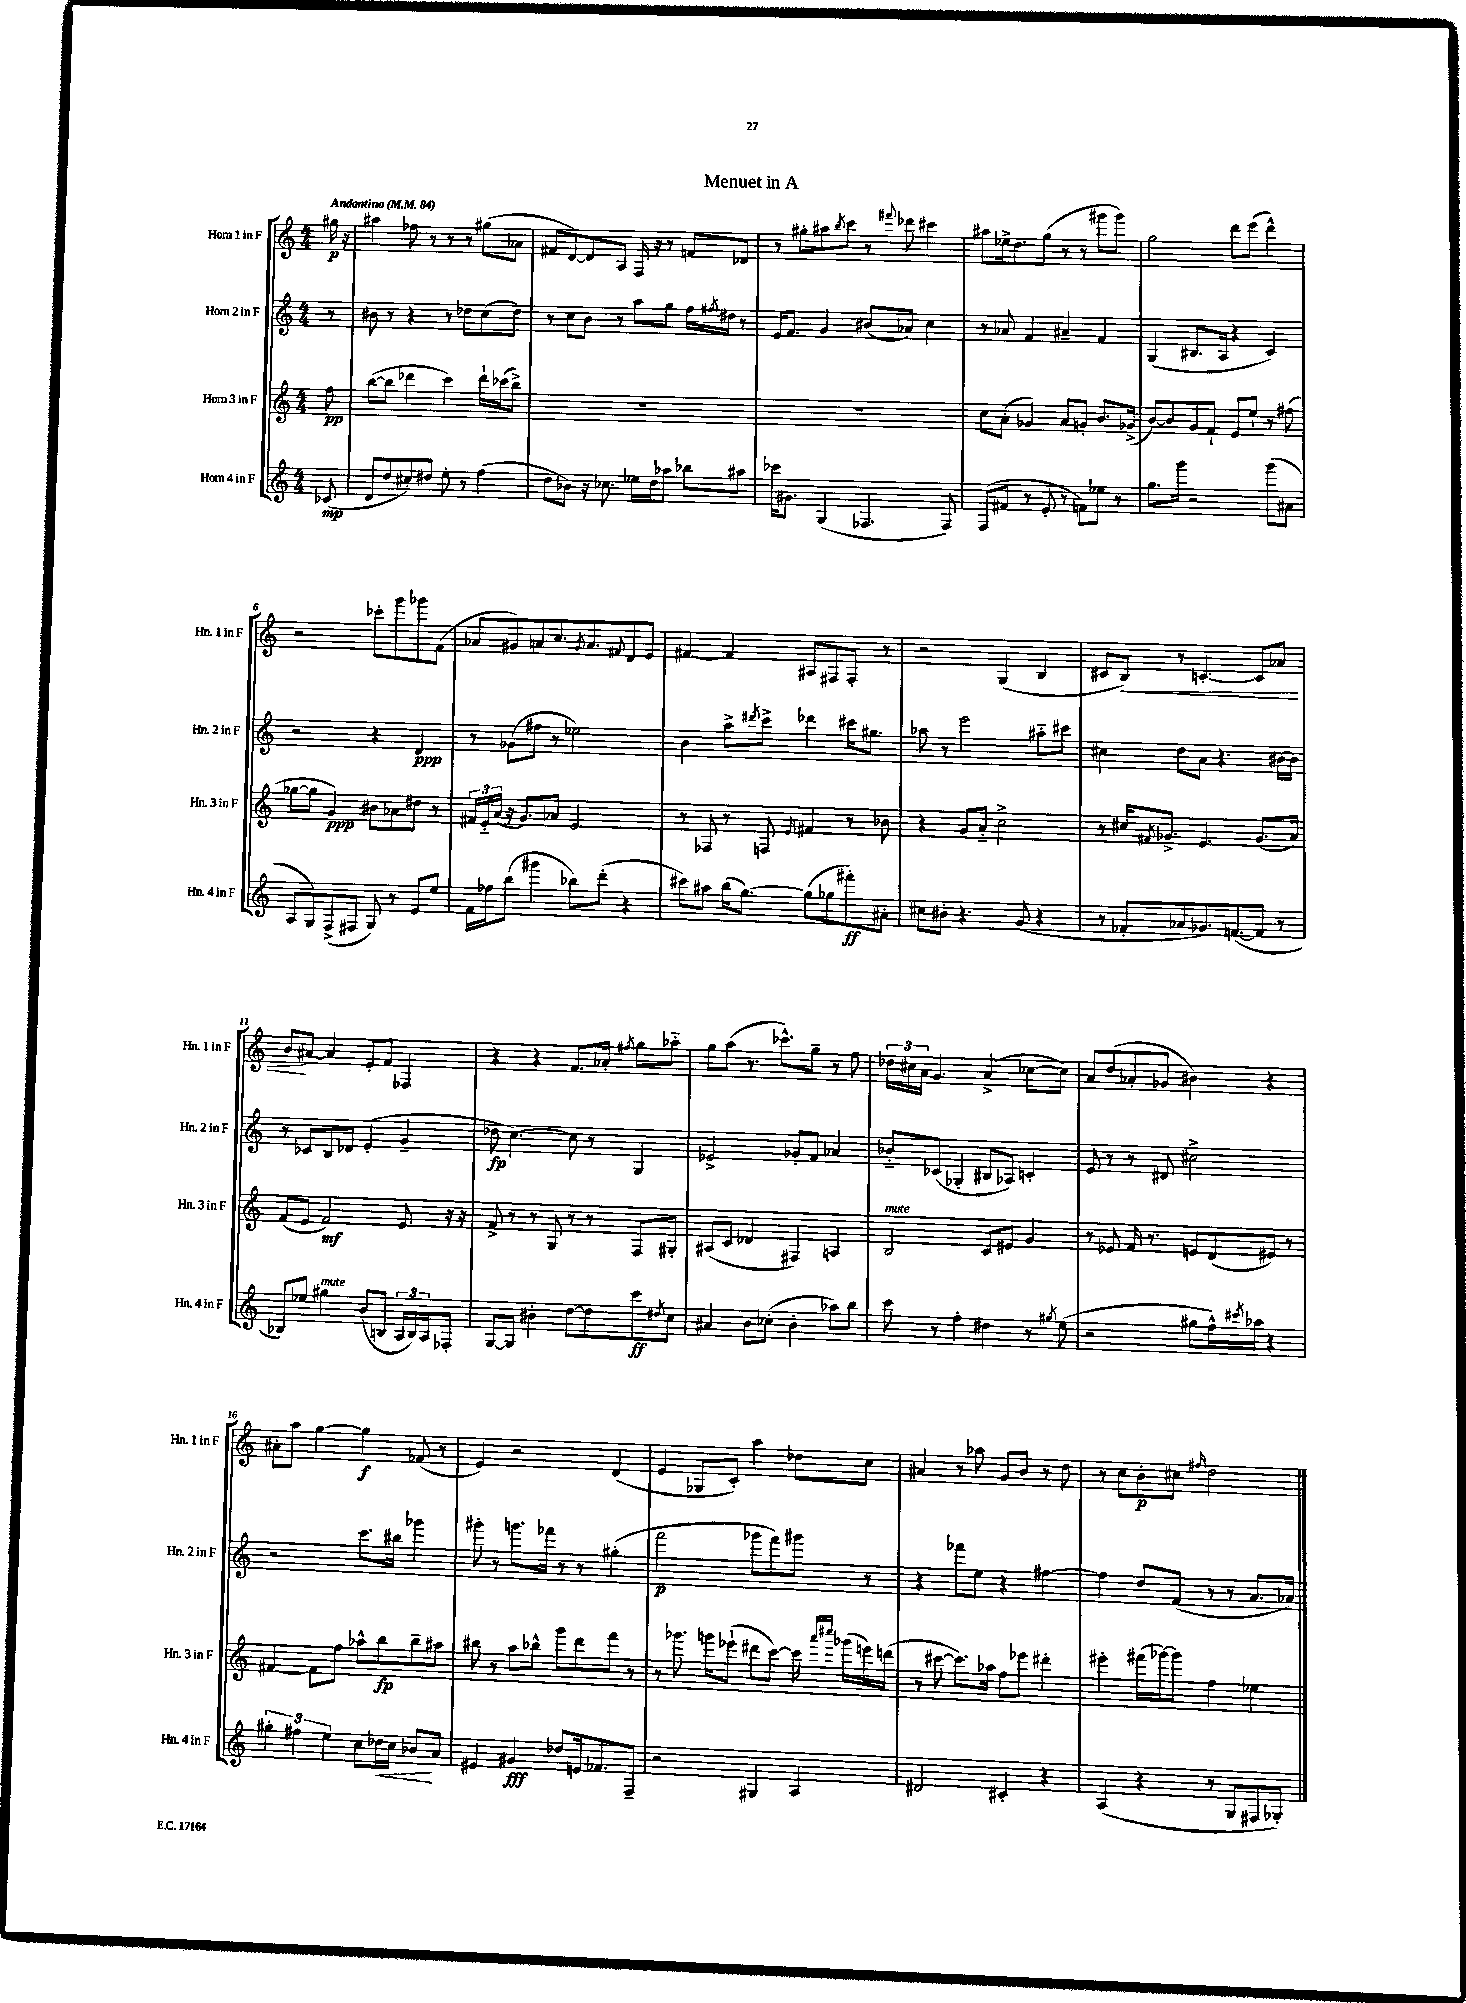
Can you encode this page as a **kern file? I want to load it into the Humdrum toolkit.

**kern	**dynam	**kern	**dynam	**kern	**dynam	**kern	**dynam
*part4	*part4	*part3	*part3	*part2	*part2	*part1	*part1
*staff4	*staff4	*staff3	*staff3	*staff2	*staff2	*staff1	*staff1
*I"Horn 4 in F	*	*I"Horn 3 in F	*	*I"Horn 2 in F	*	*I"Horn 1 in F	*
*I'Hn. 4 in F	*	*I'Hn. 3 in F	*	*I'Hn. 2 in F	*	*I'Hn. 1 in F	*
*clefG2	*	*clefG2	*	*clefG2	*	*clefG2	*
*k[]	*	*k[]	*	*k[]	*	*k[]	*
*M4/4	*	*M4/4	*	*M4/4	*	*M4/4	*
*MM84	*	*MM84	*	*MM84	*	*MM84	*
=	=	=	=	=	=	=	=
!	!	!	!	!	!	!LO:TX:a:B:t=Andantino	!
(8c-X/	mp	8ff\	pp	8r	.	16gg#X\	p
.	.	.	.	.	.	16r	.
=1	=1	=1	=1	=1	=1	=1	=1
8d/L	.	([8bb\L	.	8b#X\	.	4aa#X\	.
8dd/	.	8bb\J]	.	8r	.	.	.
8cc#X'/)	.	4ddd-X\	.	4r	.	8ff-X\	.
8dd#X/J	.	.	.	.	.	8r	.
8ee'\	.	4ccc\)	.	8r	.	8r	.
8r	.	.	.	8dd-X\L	.	8r	.
(4ff\	.	16ddd-`\LL	.	(8cc\	.	(8gg#X\L	.
.	.	(16ccc-X\J	.	.	.	.	.
.	.	8bb^\J)	.	8dd-\J)	.	8a-X\J	.
=2	=2	=2	=2	=2	=2	=2	=2
8dd\L	.	1r	.	8r	.	8f#X/L	.
8b-X\J)	.	.	.	8cc\L	.	[8d/)	.
16r	.	.	.	8b\J	.	8d/]	.
8.cc-X\	.	.	.	.	.	.	.
.	.	.	.	8r	.	8A/J	.
16ee-X\LL	.	.	.	8aa\L	.	16F/	.
16dd\J	.	.	.	.	.	16r	.
8aa-X\J	.	.	.	8gg\J	.	8r	.
8bb-X\L	.	.	.	16ff\LL	.	8fn/L	.
.	.	.	.	8qff#X/	.	.	.
.	.	.	.	16dd#X\JJ	.	.	.
8aa#X\J	.	.	.	8r	.	8d-X/J	.
=3	=3	=3	=3	=3	=3	=3	=3
16ccc-X\KL	.	1r	.	16e/KL	.	8r	.
8.g#X\J	.	.	.	8.f/J	.	.	.
.	.	.	.	.	.	8gg#X'\L	.
(4G/	.	.	.	4g/	.	8aa#X\	.
.	.	.	.	.	.	8qbb/	.
.	.	.	.	.	.	8ccc\J	.
4.F-X/	.	.	.	(8b#X/L	.	8r	.
.	.	.	.	.	.	8qqfff#X/	.
.	.	.	.	8a-X/J)	.	8ddd-X\	.
.	.	.	.	4cc\	.	4ccc#X\	.
8F-/)	.	.	.	.	.	.	.
=4	=4	=4	=4	=4	=4	=4	=4
(8F/L	.	8cc\L	.	8r	.	8aa#X\L	.
8f#X/J	.	(8a'\J	.	8a-X/	.	16ee-X^\k	.
.	.	.	.	.	.	8.dd\	.
8r	.	4g-X/)	.	4f/	.	.	.
8e'/	.	.	.	.	.	(8gg\J	.
8r	.	8a/L	.	4a#X~/	.	8r	.
8fn\L)	.	8gn'/J	.	.	.	8r	.
8ee-X\J	.	8.b/L	.	4f/	.	8ggg#X\L	.
8r	.	.	.	.	.	8ggg#\J)	.
.	.	(16g-X^/Jk	.	.	.	.	.
=5	=5	=5	=5	=5	=5	=5	=5
8.gg\L	.	[8b/L)	.	(4G/	.	2gg\	.
.	.	8b/]	.	.	.	.	.
16ggg\Jk	.	.	.	.	.	.	.
2r	.	8g/	.	8.B#X/L	.	.	.
.	.	8f`/J	.	.	.	.	.
.	.	.	.	16A/Jk	.	.	.
.	.	8e/L	.	4r	.	8ddd\L	.
.	.	8ee`/J	.	.	.	(8eee\J	.
(8ggg\L	.	8r	.	4c/)	.	4ddd^^\)	.
8a#X\J	.	(8ff#X\	.	.	.	.	.
!!LO:LB:g=z
=6	=6	=6	=6	=6	=6	=6	=6
8A/L	.	[8gg-X\L	.	2r	.	2r	.
8G/)	.	8gg-\J]	.	.	.	.	.
(8F^/	.	4g/)	ppp	.	.	.	.
8F#X/J	.	.	.	.	.	.	.
8G/)	.	8b#X\L	.	4r	.	8ccc-X'\L	.
8r	.	8a-X\	.	.	.	8ggg\	.
8e/L	.	8dd#X\J	.	4d/	ppp	8ggg-X\	.
8ee/J	.	8r	.	.	.	(8f\J	.
=7	=7	=7	=7	=7	=7	=7	=7
16f\LL	.	24f#X/LL	.	8r	.	8a-X/L	.
.	.	24e/	.	.	.	.	.
16ff-X\J	.	.	.	.	.	.	.
.	.	(24a/JJ	.	.	.	.	.
(8bb\J	.	16r	.	(8g-X\L	.	8g#X/)	.
.	.	8.g/L)	.	.	.	.	.
4ggg#X\	.	.	.	8ff#X\J	.	8an/	.
.	.	8a-X/J	.	8r	.	8.cc/	.
8bb-X\L)	.	2e/	.	2ee-X\)	.	.	.
.	.	.	.	.	.	8qg#/	.
.	.	.	.	.	.	8.a/	.
(8ddd'\J	.	.	.	.	.	.	.
.	.	.	.	.	.	8qqf#X/	.
4r	.	.	.	.	.	8d/	.
.	.	.	.	.	.	8e/J	.
=8	=8	=8	=8	=8	=8	=8	=8
8ccc#X\L)	.	8r	.	4b\	.	[4f#X/	.
8aa#X\J	.	8F-X/	.	.	.	.	.
(16bb\KL	.	8r	.	8aa^\L	.	4f#/]	.
[8.gg\J)	.	.	.	.	.	.	.
.	.	.	.	8qddd#X/	.	.	.
.	.	8Fn/	.	8ccc^\J	.	.	.
.	.	16qqe/	.	.	.	.	.
(8gg\L]	.	4f#X/	.	4ddd-X\	.	8A#X/L	.
8gg-X\	.	.	.	.	.	8F#X/	.
8fff#X'\)	ff	8r	.	16ccc#X\KL	.	8F#'/J	.
.	.	.	.	8.gg#X\J	.	.	.
8a#X'\J	.	8b-X\	.	.	.	8r	.
=9	=9	=9	=9	=9	=9	=9	=9
8cc#X\L	.	4r	.	8aa-X\	.	2r	.
8b#X'\J	.	.	.	8r	.	.	.
4.r	.	8g/L	.	2eee\	.	.	.
.	.	8a/J	.	.	.	.	.
.	.	2cc^\	.	.	.	(4G/	.
(8g/	.	.	.	.	.	.	.
4r	.	.	.	8aa#X\L	.	4B/	.
.	.	.	.	8ccc#X\J	.	.	.
=10	=10	=10	=10	=10	=10	=10	=10
8r	.	8r	.	4cc#X\	.	8c#X/L	.
!	!	!	!	!	!	!	!LO:HP:b
8f-X'/L	.	16cc#X/KL	.	.	.	8B/J)	<
.	.	8qf#X/	.	.	.	.	.
.	.	8.g-X^/J	.	.	.	.	.
8a-X/	.	.	.	8dd\L	.	8r	.
8.g-X/)	.	4.e/	.	8a\J	.	[4.cn'/	.
.	.	.	.	4.r	.	.	.
([8.fn/	.	.	.	.	.	.	.
8f/J]	.	(8.g-/L	.	.	.	8c/L]	.
8r	.	.	.	[16b#X\LL	.	8a-X/J	.
.	.	16a/Jk)	.	16b#\JJ]	.	.	.
!!LO:LB:g=z
=11	=11	=11	=11	=11	=11	=11	=11
8B-X/L)	.	(8f/L	.	8r	.	8b/L	.
8ee-X/J	.	8e/J	.	8c-X/L	.	[8a#X/J	[
!LO:TX:a:i:t=mute	!	!	!	!	!	!	!
4gg#X\	.	2f/)	mf	8B/	.	4a#/]	.
.	.	.	.	8d-X/J	.	.	.
(8b/L	.	.	.	(4e'/	.	8e'/L	.
8Bn/J	.	.	.	.	.	8f/J	.
24A/LL	.	8e/	.	4g~/	.	4F-X/	.
24B/)	.	.	.	.	.	.	.
24A/J	.	.	.	.	.	.	.
8F-X'/J	.	16r	.	.	.	.	.
.	.	16r	.	.	.	.	.
=12	=12	=12	=12	=12	=12	=12	=12
[8G/L	.	8f^/	.	8dd-X\	fp	4r	.
8G/J]	.	8r	.	[4.cc\)	.	.	.
4b#X'\	.	8r	.	.	.	4r	.
.	.	8G/	.	.	.	.	.
[8dd\L	.	8r	.	8cc\]	.	8.f/L	.
8dd\]	.	8r	.	8r	.	.	.
.	.	.	.	.	.	16a-X'/Jk	.
.	.	.	.	.	.	8qff#X/	.
8ccc\	ff	8F/L	.	4G/	.	8gg\L	.
8qdd#X/	.	.	.	.	.	.	.
8cc\J	.	8G#X'/J	.	.	.	8aa-X\J	.
=13	=13	=13	=13	=13	=13	=13	=13
4a#X/	.	(8A#X/L	.	2e-X^/	.	8gg\L	.
.	.	8c/J	.	.	.	(8aa\J	.
8b\L	.	4d-X/	.	.	.	8.r	.
(8cc-X'\J	.	.	.	.	.	.	.
.	.	.	.	.	.	8.ccc-X^^\L)	.
4b'\	.	4F#X/)	.	8g-X'/L	.	.	.
.	.	.	.	8f/J	.	8gg~\J	.
8aa-X\L)	.	4An/	.	4a-X/	.	8r	.
8bb\J	.	.	.	.	.	8ff\	.
=14	=14	=14	=14	=14	=14	=14	=14
!	!	!LO:TX:a:i:t=mute	!	!	!	!	!
8ccc\	.	2B/	.	8b-X/L	.	24dd-X\LL	.
.	.	.	.	.	.	24cc#X\	.
.	.	.	.	.	.	24a\JJ	.
8r	.	.	.	(8c-X/J	.	4.g/	.
4ff'\	.	.	.	4G-X'/	.	.	.
4dd#X\	.	8c/L	.	8B#X/L	.	(4a^/	.
.	.	8e#X/J	.	8A-X/J)	.	.	.
8r	.	4g/	.	4cn'/	.	[8cc-X\L	.
8qgg#X/	.	.	.	.	.	.	.
(8ee\	.	.	.	.	.	8cc-\J])	.
=15	=15	=15	=15	=15	=15	=15	=15
2r	.	8r	.	8e/	.	8a/L	.
.	.	8e-X/	.	8r	.	(8dd/	.
.	.	16f/	.	8r	.	8a-X'/	.
.	.	8.r	.	.	.	.	.
.	.	.	.	8d#X/	.	8g-X/J	.
8gg#X\L	.	8en/L	.	2cc#X^\	.	4b#X\)	.
16ff^^\L)	.	(8d/	.	.	.	.	.
8qccc#X/	.	.	.	.	.	.	.
16aa-X\JJ	.	.	.	.	.	.	.
4r	.	8e#X/J)	.	.	.	4r	.
.	.	8r	.	.	.	.	.
!!LO:LB:g=z
=16	=16	=16	=16	=16	=16	=16	=16
6gg#X'\	.	[4f#X/	.	2r	.	8a#X'\L	.
.	.	.	.	.	.	8aa\J	.
6ff#X\	.	.	.	.	.	.	.
.	.	8f#\L]	.	.	.	[4gg\	.
6ee\	.	.	.	.	.	.	.
.	.	8ff\J	.	.	.	.	.
8cc\L	.	8aa-X^^\L	.	8.ccc\L	.	4gg\]	f
!	!LO:HP:b	!	!	!	!	!	!
16dd-X\L	<	8bb\	fp	.	.	.	.
16cc\JJ	.	.	.	16bb#X\Jk	.	.	.
8b-X/L	.	8bb~\	.	4ggg-X\	.	(8f-X/	.
8a/J	[	8aa#X\J	.	.	.	8r	.
=17	=17	=17	=17	=17	=17	=17	=17
4e#X/	.	8bb#X\	.	8ggg#X'\	.	4e/)	.
.	.	8r	.	8r	.	.	.
4g#X/	fff	8aa\L	.	8.gggn\L	.	2r	.
.	.	8bb-X^^\J	.	.	.	.	.
.	.	.	.	16fff-X\Jk	.	.	.
8dd-X/L	.	8ggg\L	.	8r	.	.	.
16en/k	.	8ddd\	.	8r	.	.	.
8.f-X/	.	.	.	.	.	.	.
.	.	8fff\J	.	(4gg#X'\	.	(4d/	.
8F~/J	.	8r	.	.	.	.	.
=18	=18	=18	=18	=18	=18	=18	=18
2r	.	8r	.	2fff\	p	4e/	.
.	.	8.ggg-X\	.	.	.	.	.
.	.	.	.	.	.	8G-X/L	.
.	.	16gggn\KL	.	.	.	.	.
.	.	(8eee-X`\J	.	.	.	8c'/J)	.
4G#X/	.	8ddd#X\L	.	8ggg-X\L	.	4aa\	.
.	.	[8ccc\J)	.	8fff\)	.	.	.
4A/	.	16ccc\]	.	8ggg#X\J	.	8dd-X\L	.
.	.	16qqaaa/LL	.	.	.	.	.
.	.	16qqcccc#X/JJ	.	.	.	.	.
.	.	(16ggg-X\LL	.	.	.	.	.
.	.	16eeen\)	.	8r	.	8cc\J	.
.	.	(16dddn\JJ	.	.	.	.	.
=19	=19	=19	=19	=19	=19	=19	=19
2d#X/	.	8r	.	4r	.	4a#X/	.
.	.	[8ccc#X\	.	.	.	.	.
.	.	8.ccc#\L])	.	8fff-X\L	.	8r	.
.	.	.	.	8ee\J	.	8aa-X\	.
.	.	16aa-X\Jk	.	.	.	.	.
4c#X'/	.	8ff\L	.	4r	.	8g/L	.
.	.	8eee-X\J	.	.	.	8b/J	.
4r	.	4ddd#X'\	.	[4ff#X\	.	8r	.
.	.	.	.	.	.	8dd\	.
=20	=20	=20	=20	=20	=20	=20	=20
(4A/	.	4eee#X'\	.	4ff#\]	.	8r	.
.	.	.	.	.	.	8cc\L	.
4r	.	(16fff#X\LL	.	8dd/L	.	8b'\	p
.	.	[16ggg-X\J)	.	.	.	.	.
.	.	8ggg-\J]	.	(8f/J	.	8cc#X\J	.
.	.	.	.	.	.	16qqff#X/	.
8r	.	4ff\	.	8r	.	2dd\	.
8G/L	.	.	.	8r	.	.	.
8F#X/	.	4ee-X\	.	8.a/L	.	.	.
8G-X'/J)	.	.	.	.	.	.	.
.	.	.	.	16a-X/Jk)	.	.	.
==	==	==	==	==	==	==	==
*-	*-	*-	*-	*-	*-	*-	*-
